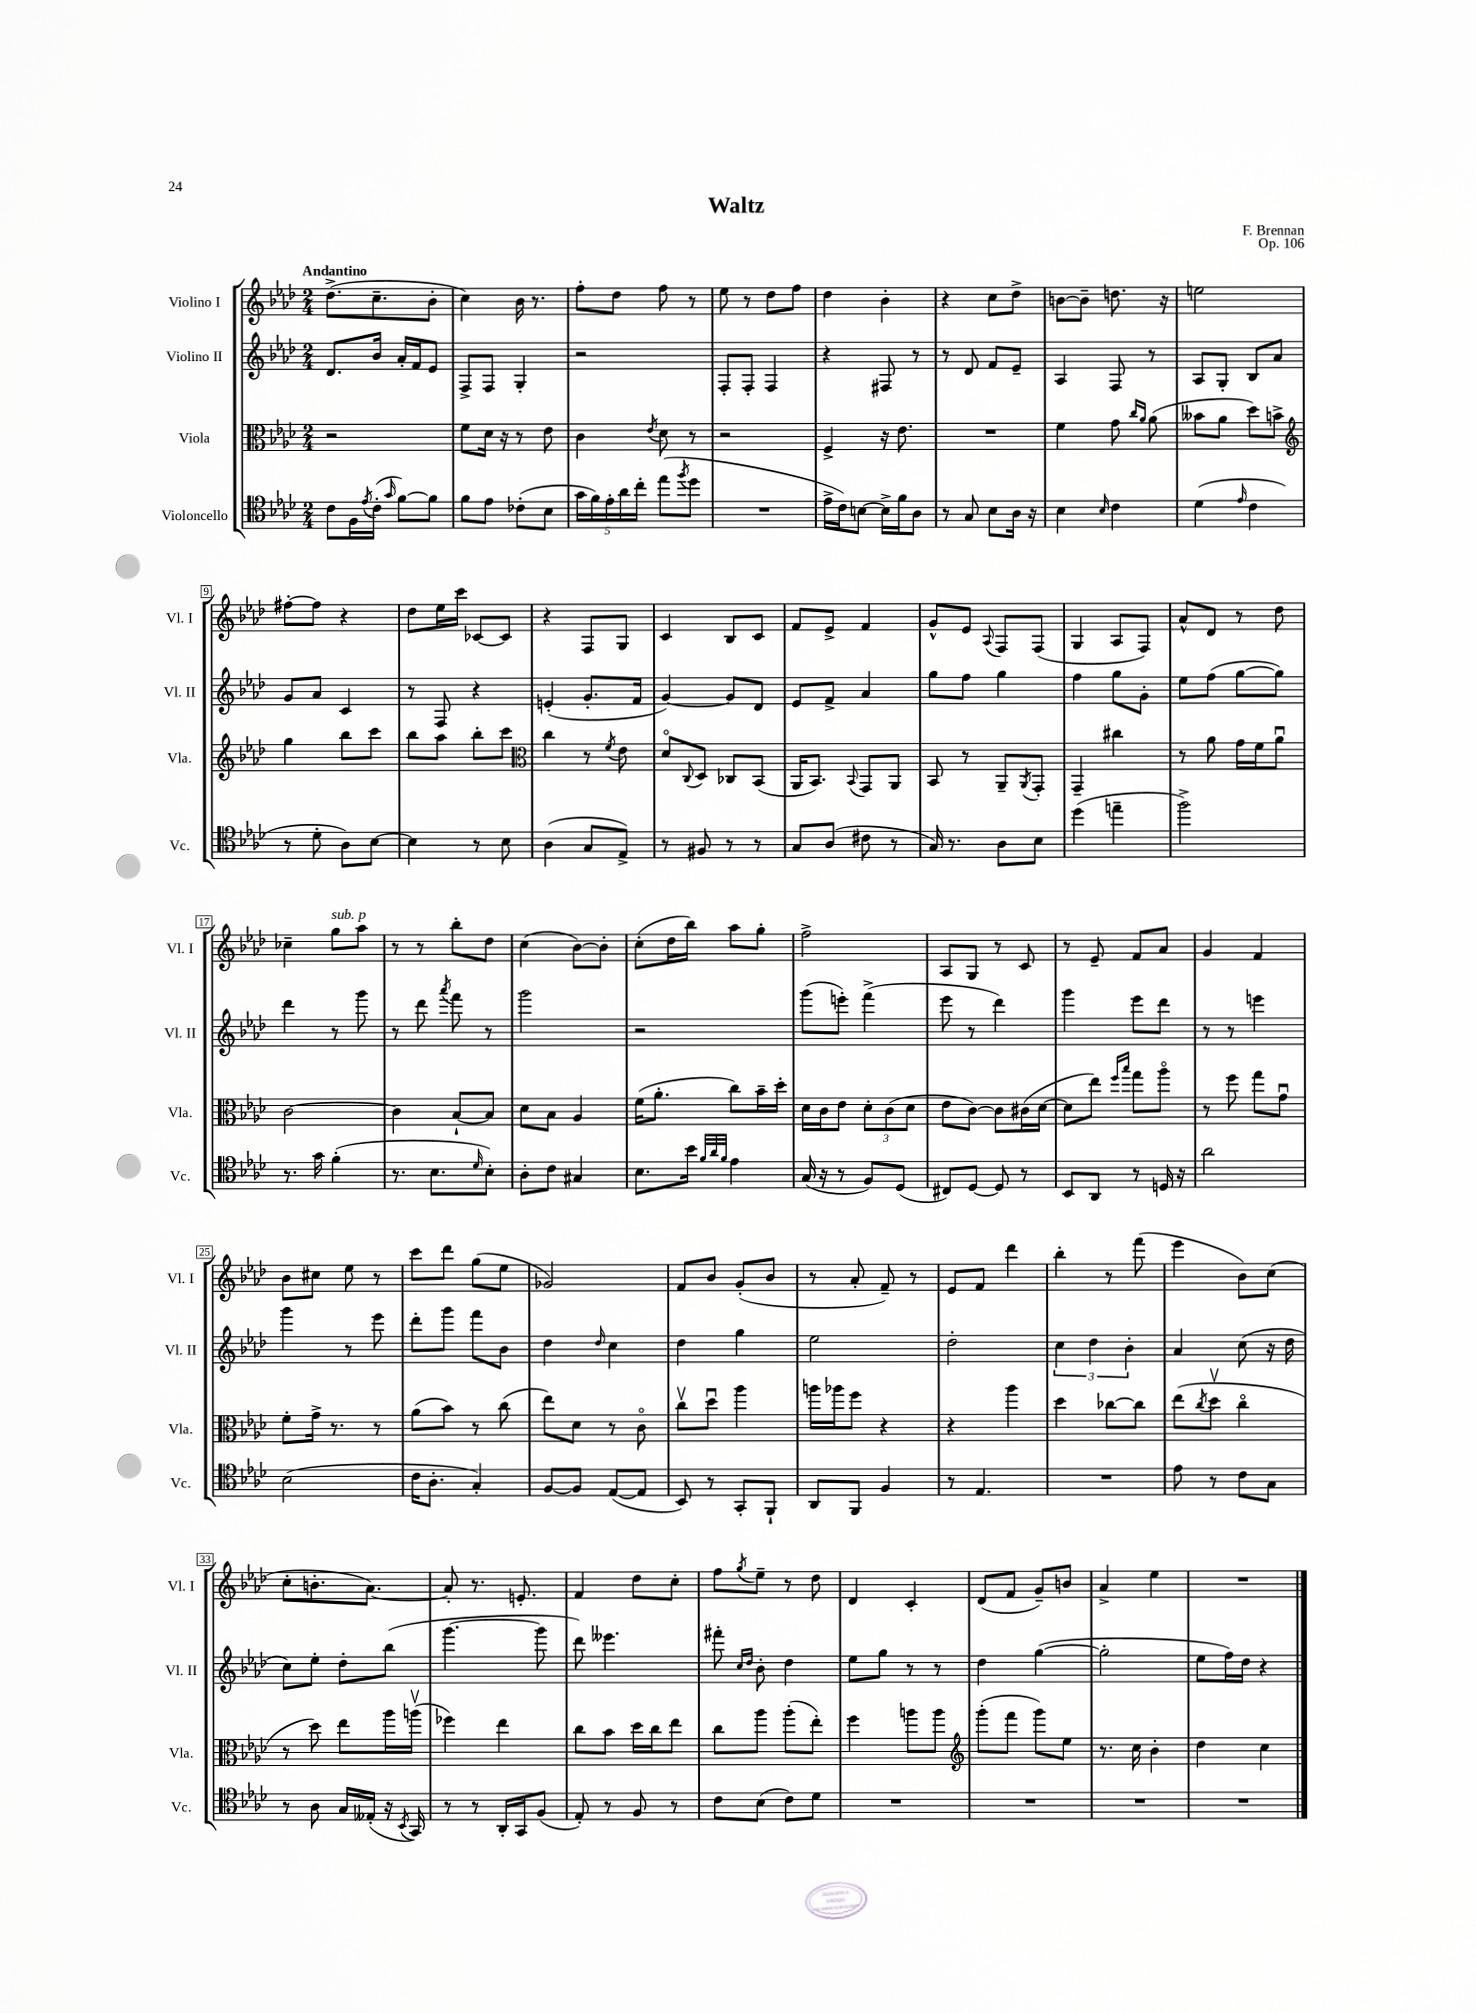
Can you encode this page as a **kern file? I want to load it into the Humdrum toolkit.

**kern	**kern	**kern	**kern
*part4	*part3	*part2	*part1
*staff4	*staff3	*staff2	*staff1
*I"Violoncello	*I"Viola	*I"Violino II	*I"Violino I
*I'Vc.	*I'Vla.	*I'Vl. II	*I'Vl. I
*clefC4	*clefC3	*clefG2	*clefG2
*k[b-e-a-d-]	*k[b-e-a-d-]	*k[b-e-a-d-]	*k[b-e-a-d-]
*M2/4	*M2/4	*M2/4	*M2/4
=1	=1	=1	=1
!	!	!	!LO:TX:a:B:t=Andantino
8c\L	2r	8.d-/L	(8.dd-^\L
16F\L	.	.	.
8qe-/	.	.	.
(16c'\JJ	.	16b-/Jk	8.cc~\
16qqg/	.	.	.
[8f\L)	.	16a-'/LL	.
.	.	16f/J	.
8f\J]	.	8e-/J	8b-'\J
=2	=2	=2	=2
8f\L	8f\L	8F^/L	4cc\)
8e-\J	16d-\Jk	8F/J	.
.	16r	.	.
(8c-X'\L	8r	4G'/	16b-\
.	.	.	8.r
8B-\J	8e-\	.	.
=3	=3	=3	=3
20g\LL	4c\	2r	8ff'\L
20f\)	.	.	.
20e-'\	.	.	.
.	.	.	8dd-\J
20a-\	.	.	.
20cc'\JJ	.	.	.
.	8qe-/	.	.
(8ee-\L	8d-\	.	8ff\
8qff/	.	.	.
8dd-\J	8r	.	8r
=4	=4	=4	=4
2r	2r	8F'/L	8ee-\
.	.	8F'/J	8r
.	.	4F/	8dd-\L
.	.	.	8ff\J
=5	=5	=5	=5
16e-^\LL	4F^/	4r	4dd-\
16c\J)	.	.	.
[8Bn\J	.	.	.
16B^\LL]	16r	8F#X/	4b-'\
16f\J	8.e-\	.	.
8A-\J	.	8r	.
=6	=6	=6	=6
8r	2r	8r	4r
8G/	.	8d-/	.
8B-\L	.	8f/L	8cc\L
16A-\Jk	.	8e-~/J	8dd-^\J
16r	.	.	.
=7	=7	=7	=7
4B-\	4f\	4A-/	[8bn\L
.	.	.	8b~\J]
16qqB-/	.	.	.
4c\	8g\	8F/	8.ddn\
.	16qqcc/LL	.	.
.	16qqa-/JJ	.	.
.	(8a-\	8r	.
.	.	.	16r
=8	=8	=8	=8
(4d-\	8b--X\L	8A-/L	2een\
.	8a-\J	8G'/J	.
16qqe-/	.	.	.
4c\	8dd-\L)	8B-/L	.
.	8bn^\J	8a-/J	.
!!LO:LB:g=z
=9	=9	=9	=9
*	*clefG2	*	*
8r	4gg\	8g/L	[8ff#X'\L
8d-'\	.	8a-/J	8ff#\J]
8A-\L)	8bb-\L	4c/	4r
[8B-\J	8ccc\J	.	.
=10	=10	=10	=10
4B-\]	8bb-\L	8r	8dd-\L
.	8aa-\J	8F/	16ee-\L
.	.	.	16ccc\JJ
8r	8bb-'\L	4r	[8c-X/L
8B-\	8ccc\J	.	8c-/J]
=11	=11	=11	=11
*	*clefC3	*	*
(4A-\	4cc\	(4en'/	4r
8G/L	8r	8.g'/L	8F/L
.	8qf/	.	.
8E-^/J)	8e-\	.	8G/J
.	.	16f/Jk	.
=12	=12	=12	=12
8r	8d-/L	[4g/)	4c/
.	8qqC/	.	.
8F#X/	8D-/J	.	.
8r	8C-X/L	8g/L]	8B-/L
8r	(8BB-/J	8d-/J	8c/J
=13	=13	=13	=13
8G/L	16AA-/KL	8e-/L	8f/L
.	8.BB-/J)	.	.
(8A-/J	.	8f^/J	8e-^/J
.	8qqBB-/	.	.
8c#X\	8GG/L	4a-/	4f/
8r	8AA-/J	.	.
=14	=14	=14	=14
16G/)	8BB-/	8gg\L	8g^^/L
8.r	.	.	.
.	8r	8ff\J	8e-/J
.	.	.	8qqA-/
8A-\L	8AA-~/L	4gg\	8F/L
.	8qAA-/	.	.
8B-\J	8GG'/J	.	(8F/J
=15	=15	=15	=15
(4dd-\	4GG~/	4ff\	4G/
4een~\	4cc#X\	8gg\L	8A-/L
.	.	8g'\J	8F/J)
=16	=16	=16	=16
2ff^\)	8r	8ee-\L	8a-^^/L
.	8a-\	(8ff\J	8d-/J
.	16g\LL	[8gg\L	8r
.	16f\J	.	.
.	8a-u\J	8gg\J])	8dd-\
!!LO:LB:g=z
=17	=17	=17	=17
8.r	[2c\	4ddd-\	4cc-X~\
16g\	.	.	.
!	!	!	!LO:TX:a:i:t=sub. p
(4f'\	.	8r	8gg\L
.	.	8ggg\	8aa-\J
=18	=18	=18	=18
8.r	4c\]	8r	8r
.	.	8ddd-\	8r
8.B-\L	.	.	.
.	.	8qaaa-/	.
.	[8B-`/L	8fff\	8bb-'\L
16qqd-/	.	.	.
8B-'\J)	8B-/J]	8r	8dd-\J
=19	=19	=19	=19
8A-'\L	8d-\L	2ggg\	(4cc\
8c\J	8B-\J	.	.
4G#X/	4A-/	.	[8b-\L)
.	.	.	8b-'\J]
=20	=20	=20	=20
8.B-\L	(16f\KL	2r	(8cc'\L
.	8.a-'\J	.	.
.	.	.	16dd-\L
16b-\Jk	.	.	16bb-\JJ)
32qqf/LLL	.	.	.
32qqa-/	.	.	.
32qqf/JJJ	.	.	.
4e-\	8cc\L)	.	8aa-\L
.	16b-~\L	.	8gg'\J
.	16dd-'\JJ	.	.
=21	=21	=21	=21
(16G/	16d-\LL	(8ggg\L	2ff^\
16r	16c\J	.	.
8r	8e-\J	8eeen'\J)	.
8F/L)	12d-'\L	(4fff^\	.
.	(12c\	.	.
(8D-/J	.	.	.
.	12d-\J	.	.
=22	=22	=22	=22
8C#X/L)	8e-\L	8eee-\	8A-/L
[8D-/J	[8c\J)	8r	8G/J
8D-/]	8c\L]	4ddd-\)	8r
8r	(16c#X\L	.	8c/
.	[16d-\JJ	.	.
=23	=23	=23	=23
8BB-/L	8d-\L]	4ggg\	8r
8AA-/J	8ee-\J)	.	8e-~/
.	16qqff/LL	.	.
.	16qqbb-/JJ	.	.
8r	8gg\L	8eee-\L	8f/L
16Dn/	8aa-\J	8ddd-\J	8a-/J
16r	.	.	.
=24	=24	=24	=24
2a-\	8r	8r	4g/
.	8ff\	8r	.
.	8gg\L	4eeen\	4f/
.	8gu\J	.	.
!!LO:LB:g=z
=25	=25	=25	=25
(2B-\	8f'\L	4ggg\	8b-\L
.	16g^\Jk	.	8cc#X\J
.	8.r	.	.
.	.	8r	8ee-\
.	8r	8eee-\	8r
=26	=26	=26	=26
16c\KL	(8a-\L	8ddd-'\L	8ccc\L
8.A-'\J	.	.	.
.	8b-\J)	8ggg\J	8ddd-\J
4G'/)	8r	8fff\L	(8gg\L
.	(8cc\	8b-\J	8ee-\J
=27	=27	=27	=27
[8F/L	8ee-\L)	4dd-\	2g-X/)
8F/J]	8d-\J	.	.
.	.	16qqdd-/	.
([8E-/L	8r	4cc\	.
8E-/J]	8c\	.	.
=28	=28	=28	=28
8BB-/)	8ccv\L	4dd-\	8f/L
8r	8dd-u\J	.	8b-/J
8GG'/L	4aa-\	4gg\	(8g'/L
8FF`/J	.	.	8b-/J
=29	=29	=29	=29
8AA-/L	16aan\LL	2ee-\	8r
.	16aa-X\J	.	.
8FF/J	8ff\J	.	8a-'/
4F/	4r	.	8f~/)
.	.	.	8r
=30	=30	=30	=30
8r	4r	2dd-'\	8e-/L
4.E-/	.	.	8f/J
.	4aa-\	.	4ddd-\
=31	=31	=31	=31
2r	4dd-\	6cc\	4bb-'\
.	.	6dd-\	.
.	[8cc-X\L	.	8r
.	.	6b-'\	.
.	8cc-\J]	.	(8fff\
=32	=32	=32	=32
8e-\	(8ee-\L	4a-/	4eee-\
.	8qcc/	.	.
8r	8dd-v\J	.	.
8c\L	4cc\	(8cc\	8b-\L)
8G\J	.	16r	(8cc\J
.	.	16dd-\	.
!!LO:LB:g=z
=33	=33	=33	=33
8r	8r	8cc\L)	8cc'\L
8A-\	8dd-\)	8ee-'\J	8.bn'\
16G/LL	8ee-\L	8dd-'\L	.
(16E--X'/JJ	.	.	[8.a-\J)
16r	16aa-\L	(8bb-\J	.
8qBB-/	.	.	.
16GG/)	(16aanv\JJ	.	.
=34	=34	=34	=34
8r	4ff-X\)	[4.ggg\	8a-'/]
8r	.	.	8.r
16AA-'/LL	4ee-\	.	.
16GG/J	.	.	8.en'/
(8F/J	.	8ggg\]	.
=35	=35	=35	=35
8E-'/)	8cc\L	8ddd-\)	4f/
8r	8b-\J	4.eee--X\	.
8F/	16dd-\LL	.	8dd-\L
.	16cc\J	.	.
8r	8ee-\J	.	8cc'\J
=36	=36	=36	=36
8c\L	8cc\L	8fff#X'\	8ff\L
.	.	16qqcc/LL	.
.	.	16qqdd-/JJ	8qgg/
(8B-\J	8aa-\J	8b-'\	8ee-~\J
8c\L)	(8aa-'\L	4dd-\	8r
8d-\J	8ee-'\J)	.	8dd-\
=37	=37	=37	=37
2r	4ff\	8ee-\L	4d-/
.	.	8gg\J	.
.	8aan\L	8r	4c'/
.	8aa\J	8r	.
=38	=38	=38	=38
*	*clefG2	*	*
2r	(8ggg'\L	4dd-\	(8d-/L
.	8fff\J	.	8f/J
.	8ggg\L)	([4gg\	8g~/L)
.	8ee-\J	.	8bn/J
=39	=39	=39	=39
2r	8.r	2gg'\]	4a-^/
.	16cc\	.	.
.	4b-'\	.	4ee-\
=40	=40	=40	=40
2r	4dd-\	8ee-\L	2r
.	.	16ff\L)	.
.	.	16dd-\JJ	.
.	4cc\	4r	.
==	==	==	==
*-	*-	*-	*-
